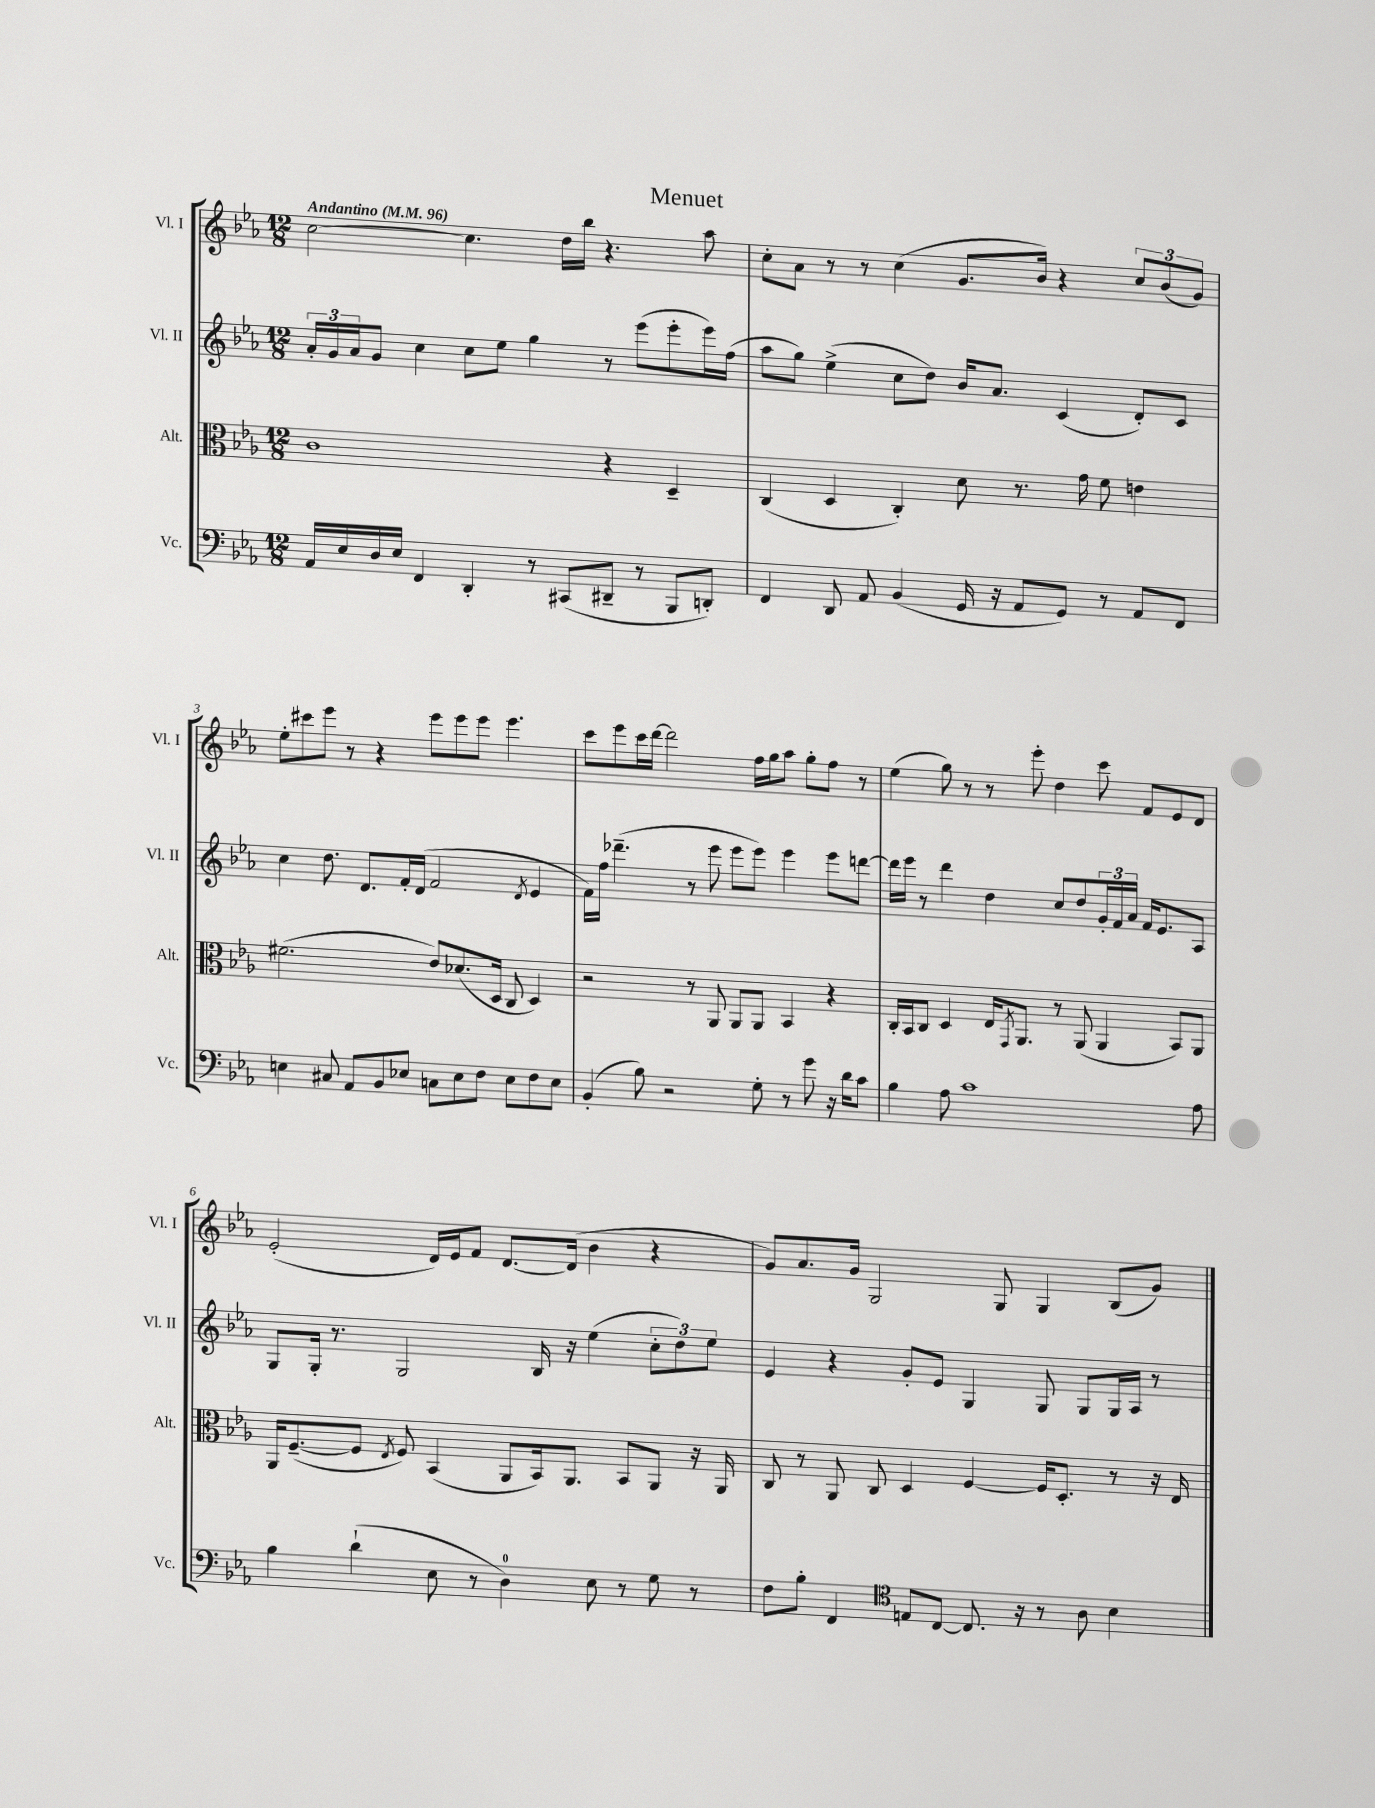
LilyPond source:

\header { title = "Menuet" }
<<
\new StaffGroup <<
\new Staff = "s0" \with { instrumentName = "Vl. I" shortInstrumentName = "Vl. I" } {
    \clef treble \key ees \major \numericTimeSignature \time 12/8 \tempo "Andantino" 4 = 96
    c''2~ c''4. d''16 bes''16 r4. aes''8 |
    c''8-. aes'8 r8 r8 c''4( g'8. bes'16) r4 \tuplet 3/2 { c''8 bes'8( g'8) } |
    ees''8-. cis'''8 ees'''8 r8 r4 ees'''8 ees'''8 ees'''8 ees'''4. |
    c'''8 ees'''8 c'''16 d'''16~ d'''2 f''16 g''16 aes''8 g''8-. f''8 r8 |
    ees''4( g''8) r8 r8 ees'''8-. d''4 c'''8 f'8 ees'8 d'8 |
    ees'2-.( d'16) ees'16 f'8 d'8.~ d'16( bes'4 r4 |
    g'8) aes'8. g'16 g2 g8 g4 bes8( g'8) \bar "|." |
}
\new Staff = "s1" \with { instrumentName = "Vl. II" shortInstrumentName = "Vl. II" } {
    \clef treble \key ees \major \numericTimeSignature \time 12/8
    \tuplet 3/2 { aes'16-. g'16 aes'16 } g'8 c''4 c''8 ees''8 g''4 r8 ees'''8( ees'''8-. ees'''16) f''16( |
    aes''8 g''8) ees''4->( c''8 d''8) bes'16 aes'8. c'4( d'8-.) c'8 |
    c''4 d''8. d'8. f'16-. d'16( f'2 \acciaccatura { d'8 } ees'4 |
    f'16) f''16 des'''4.--( r8 ees'''8 ees'''8 ees'''8) ees'''4 ees'''8 d'''8~ |
    d'''16 ees'''16 r8 d'''4 d''4 c''8 d''8 \tuplet 3/2 { g'16-. f'16 aes'16 } f'16 ees'8. aes8 |
    g8 g16-. r8. g2 bes16 r16 ees''4( \tuplet 3/2 { c''8-. d''8) ees''8 } |
    ees'4 r4 g'8-. ees'8 g4 g8 g8 g16 aes16 r8 \bar "|." |
}
\new Staff = "s2" \with { instrumentName = "Alt." shortInstrumentName = "Alt." } {
    \clef alto \key ees \major \numericTimeSignature \time 12/8
    c'1 r4 d4-- |
    c4( d4 c4-.) d'8 r8. g'16 f'8 e'4 |
    fis'2.( ees'8) des'8.( d16 c8 d4) |
    r2 r8 aes,8 aes,8 aes,8 bes,4 r4 |
    c16-. bes,16 c8 d4 ees16 \acciaccatura { g,8 } aes,8. r8 aes,8( aes,4 bes,8) aes,8 |
    aes,16 f8.~--( f8 \acciaccatura { ees8 } f8) bes,4( aes,8 bes,16) aes,8. bes,8 aes,8 r16 aes,16 |
    c8 r8 aes,8 c8 d4 f4~ f16 d8.-. r8 r16 ees16 \bar "|." |
}
\new Staff = "s3" \with { instrumentName = "Vc." shortInstrumentName = "Vc." } {
    \clef bass \key ees \major \numericTimeSignature \time 12/8
    aes,16 ees16 d16 ees16 f,4 d,4-. r8 cis,8( dis,8-- r8 bes,,8 d,8-.) |
    f,4 d,8 aes,8 bes,4( g,16 r16 aes,8 g,8) r8 aes,8 f,8 |
    e4 cis8 aes,8 bes,8 ees8 c8 ees8 f8 ees8 f8 ees8 |
    bes,4-.( bes8) r2 g8-. r8 g'8 r16 d'16 c'8 |
    bes4 aes8 c'1 aes8 |
    bes4 d'4-!( ees8 r8 d4-0) ees8 r8 g8 r8 |
    f8 bes8-. f,4 \clef tenor e8 c8~ c8. r16 r8 aes8 bes4 \bar "|." |
}
>>
>>
